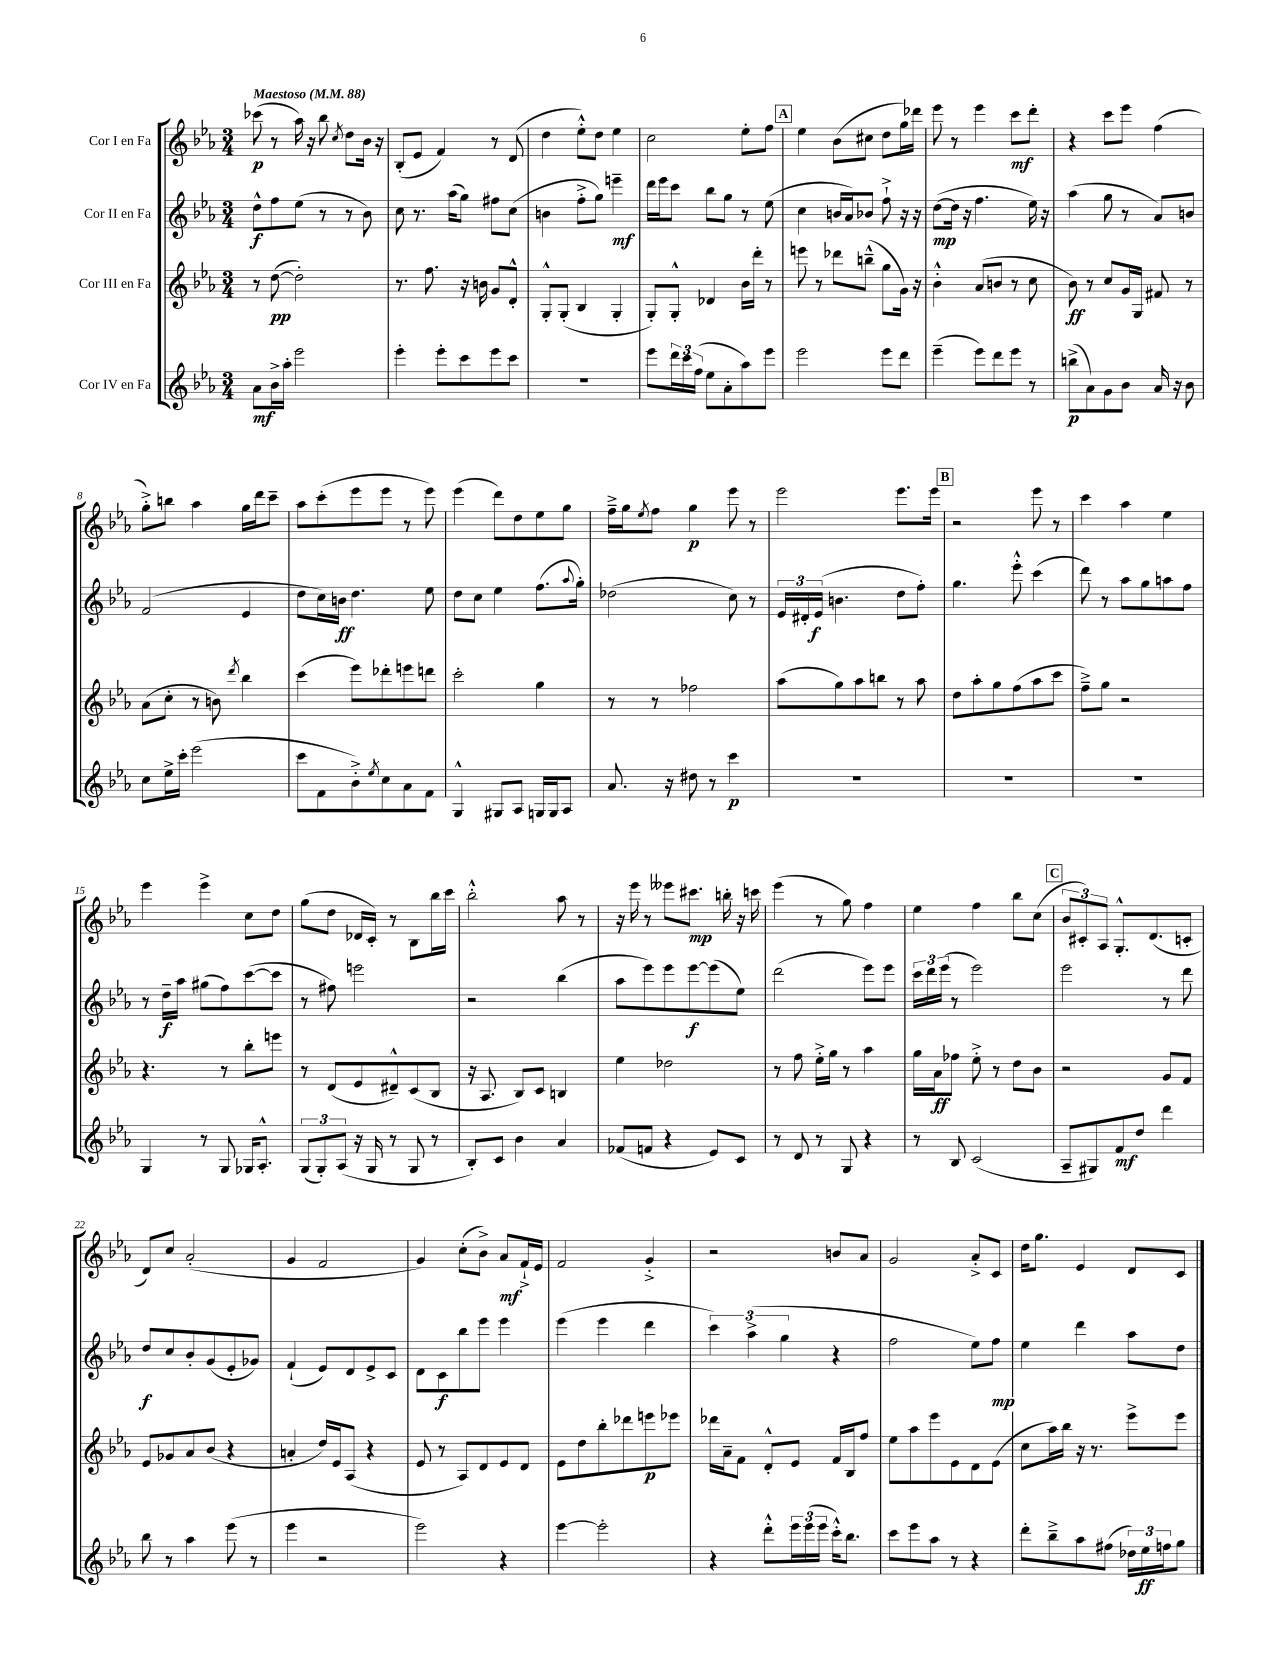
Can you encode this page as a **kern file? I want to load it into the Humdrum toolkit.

**kern	**dynam	**kern	**dynam	**kern	**dynam	**kern	**dynam
*part4	*part4	*part3	*part3	*part2	*part2	*part1	*part1
*staff4	*staff4	*staff3	*staff3	*staff2	*staff2	*staff1	*staff1
*I"Cor IV en Fa	*	*I"Cor III en Fa	*	*I"Cor II en Fa	*	*I"Cor I en Fa	*
*clefG2	*	*clefG2	*	*clefG2	*	*clefG2	*
*k[b-e-a-]	*	*k[b-e-a-]	*	*k[b-e-a-]	*	*k[b-e-a-]	*
*M3/4	*	*M3/4	*	*M3/4	*	*M3/4	*
*MM88	*	*MM88	*	*MM88	*	*MM88	*
=1	=1	=1	=1	=1	=1	=1	=1
!	!	!	!	!	!	!LO:TX:a:B:t=Maestoso	!
8a-\L	mf	8r	.	8dd^^\L	f	(8ccc-X\	p
16b-^\L	.	([8dd\	pp	8ff\	.	8r	.
16aa-'\JJ	.	.	.	.	.	.	.
2eee-\	.	2dd'\])	.	(8ee-\J	.	16aa-\)	.
.	.	.	.	.	.	16r	.
.	.	.	.	8r	.	8bb-\	.
.	.	.	.	.	.	8qcc/	.
.	.	.	.	8r	.	8dd\L	.
.	.	.	.	8b-\)	.	16b-\Jk	.
.	.	.	.	.	.	16r	.
=2	=2	=2	=2	=2	=2	=2	=2
4eee-'\	.	8.r	.	8cc\	.	(8B-'/L	.
.	.	.	.	8.r	.	8e-/J	.
.	.	8.ff\	.	.	.	.	.
8eee-'\L	.	.	.	.	.	4f/)	.
.	.	.	.	(16aa-\KL	.	.	.
8ccc\	.	16r	.	8gg\J)	.	.	.
.	.	16bn\	.	.	.	.	.
8eee-\	.	8g/L	.	8ff#X\L	.	8r	.
8ccc\J	.	8d'^^/J	.	(8cc\J	.	(8d/	.
=3	=3	=3	=3	=3	=3	=3	=3
2.r	.	8G'^^/L	.	4bn\	.	4dd\	.
.	.	(8G'/J	.	.	.	.	.
.	.	4B-/	.	8ff'^\L	.	8ee-'^^\L)	.
.	.	.	.	8gg\J)	.	8dd\J	.
.	.	4G'/	.	4eeen~\	mf	4ee-\	.
=4	=4	=4	=4	=4	=4	=4	=4
8eee-\L	.	8G'/L)	.	16ddd\LL	.	2cc\	.
.	.	.	.	16eee-\J	.	.	.
24ddd\L	.	8G'^^/J	.	8ccc\J	.	.	.
24ccc\	.	.	.	.	.	.	.
(24ff\JJ	.	.	.	.	.	.	.
8ee-\L	.	4d-X/	.	8bb-\L	.	.	.
8a-'\	.	.	.	8gg\J	.	.	.
8aa-\)	.	16b-\LL	.	8r	.	8ee-'\L	.
.	.	16ddd'\JJ	.	.	.	.	.
8eee-\J	.	8r	.	(8ee-\	.	8ff\J	.
!!LO:REH:place=s1:t=A
=5	=5	=5	=5	=5	=5	=5	=5
2eee-\	.	8eeen\	.	4cc\	.	4ee-\	.
.	.	8r	.	.	.	.	.
.	.	8ddd-X\L	.	16bn/LL	.	(8b-\L	.
.	.	.	.	16a-/J)	.	.	.
.	.	(8bbn~^^\J	.	8b-X/J	.	8cc#X\J	.
8eee-\L	.	8gg\L	.	8ff`^\	.	8dd\L	.
8ddd\J	.	16g\Jk)	.	16r	.	16gg\L)	.
.	.	16r	.	16r	.	16ddd-X\JJ	.
=6	=6	=6	=6	=6	=6	=6	=6
(4eee-~\	.	4b-'^^\	.	([8dd\L	mp	8eee-\	.
.	.	.	.	16dd\Jk]	.	8r	.
.	.	.	.	16r	.	.	.
8eee-\L)	.	(8a-/L	.	4.ff\	.	4eee-\	.
8ddd\	.	8bn/J	.	.	.	.	.
8eee-\J	.	8r	.	.	.	8ccc\L	mf
8r	.	8cc\	.	16ee-\)	.	8ddd'\J	.
.	.	.	.	16r	.	.	.
=7	=7	=7	=7	=7	=7	=7	=7
(8bbn^\L	p	8b-\)	ff	(4aa-\	.	4r	.
8a-\)	.	8r	.	.	.	.	.
8g\	.	8cc/L	.	8gg\	.	8ccc\L	.
8b-\J	.	16g/L	.	8r	.	8eee-\J	.
.	.	16G/JJ	.	.	.	.	.
16a-/	.	8f#X/	.	8a-/L)	.	(4ff\	.
16r	.	.	.	.	.	.	.
8b-\	.	8r	.	8bn/J	.	.	.
!!LO:LB:g=z
=8	=8	=8	=8	=8	=8	=8	=8
8cc\L	.	(8a-\L	.	(2f/	.	8gg'^\L)	.
16ee-^\L	.	8cc'\J	.	.	.	8bbn\J	.
16ccc'\JJ	.	.	.	.	.	.	.
(2eee-\	.	8r	.	.	.	4aa-\	.
.	.	8bn\)	.	.	.	.	.
.	.	8qddd/	.	.	.	.	.
.	.	4bb-\	.	4e-/	.	16gg\LL	.
.	.	.	.	.	.	16ddd\J	.
.	.	.	.	.	.	8ccc~\J	.
=9	=9	=9	=9	=9	=9	=9	=9
8ccc\L	.	(4ccc\	.	8dd\L	.	8aa-\L	.
8f\	.	.	.	16cc\L)	.	(8ccc'\	.
.	.	.	.	16bn\JJ	ff	.	.
8b-'^\)	.	8eee-\L)	.	4.dd\	.	8eee-\	.
8qee-/	.	.	.	.	.	.	.
8cc\	.	8ddd-X'\	.	.	.	8eee-\J	.
8a-\	.	8eeen\	.	.	.	8r	.
8f\J	.	8dddn\J	.	8ee-\	.	8eee-\)	.
=10	=10	=10	=10	=10	=10	=10	=10
4G^^/	.	2ccc'\	.	8dd\L	.	(4eee-\	.
.	.	.	.	8cc\J	.	.	.
8G#X/L	.	.	.	4ee-\	.	8ddd\L)	.
8A-/J	.	.	.	.	.	8dd\	.
16Gn/LL	.	4gg\	.	(8.ff\L	.	8ee-\	.
16G/J	.	.	.	.	.	.	.
8A-/J	.	.	.	.	.	8gg\J	.
.	.	.	.	8qqaa-/	.	.	.
.	.	.	.	16gg'\Jk)	.	.	.
=11	=11	=11	=11	=11	=11	=11	=11
8.a-/	.	8r	.	(2dd-X\	.	16ff~^\LL	.
.	.	.	.	.	.	16gg\J	.
.	.	.	.	.	.	8qee-/	.
.	.	8r	.	.	.	8ff\J	.
16r	.	.	.	.	.	.	.
8dd#X\	.	2ff-X\	.	.	.	4gg\	p
8r	.	.	.	.	.	.	.
4ccc\	p	.	.	8cc\)	.	8eee-\	.
.	.	.	.	8r	.	8r	.
=12	=12	=12	=12	=12	=12	=12	=12
2.r	.	(8aa-\L	.	24e-/LL	.	2eee-\	.
.	.	.	.	24d#X'/	.	.	.
.	.	.	.	(24e-/JJ	f	.	.
.	.	8gg\)	.	4.bn\	.	.	.
.	.	8aa-\	.	.	.	.	.
.	.	8bbn\J	.	.	.	.	.
.	.	8r	.	8dd\L	.	8.eee-\L	.
.	.	8aa-\	.	8ff'\J)	.	.	.
.	.	.	.	.	.	16eee-\Jk	.
!!LO:REH:place=s1:t=B
=13	=13	=13	=13	=13	=13	=13	=13
2.r	.	8dd\L	.	4.gg\	.	2r	.
.	.	8aa-'\	.	.	.	.	.
.	.	8gg\	.	.	.	.	.
.	.	(8ff\	.	8eee-'^^\	.	.	.
.	.	8aa-\	.	(4ccc\	.	8eee-\	.
.	.	8ccc\J	.	.	.	8r	.
=14	=14	=14	=14	=14	=14	=14	=14
2.r	.	8ff~^\L)	.	8ddd\)	.	4ccc\	.
.	.	8gg\J	.	8r	.	.	.
.	.	2r	.	8aa-\L	.	4aa-\	.
.	.	.	.	8gg\	.	.	.
.	.	.	.	8aan\	.	4ee-\	.
.	.	.	.	8ff\J	.	.	.
!!LO:LB:g=z
=15	=15	=15	=15	=15	=15	=15	=15
4G/	.	4.r	.	8r	.	4eee-\	.
.	.	.	.	16dd~\LL	f	.	.
.	.	.	.	16aa-\JJ	.	.	.
8r	.	.	.	(8gg#X\L	.	4eee-^\	.
8G/	.	8r	.	8ff\)	.	.	.
16G-X/KL	.	8bb-'\L	.	([8ccc\	.	8cc\L	.
8.A-'^^/J	.	.	.	.	.	.	.
.	.	8eeen\J	.	8ccc\J]	.	8dd\J	.
=16	=16	=16	=16	=16	=16	=16	=16
(12G/L	.	8r	.	8r	.	(8gg\L	.
12G'/)	.	.	.	.	.	.	.
.	.	(8d/L	.	8ff#X\)	.	8dd\J	.
(12A-/J	.	.	.	.	.	.	.
16r	.	8e-/	.	2eeen\	.	16d-X/LL	.
16G/	.	.	.	.	.	16c'/JJ)	.
8r	.	8d#X~^^/)	.	.	.	8r	.
8G/	.	(8c/	.	.	.	8B-\L	.
8r	.	8B-/J	.	.	.	16bb-\L	.
.	.	.	.	.	.	16ccc\JJ	.
=17	=17	=17	=17	=17	=17	=17	=17
8B-'/L)	.	16r	.	2r	.	2bb-'^^\	.
.	.	8.A-/	.	.	.	.	.
8c/J	.	.	.	.	.	.	.
4b-\	.	8B-/L)	.	.	.	.	.
.	.	8c/J	.	.	.	.	.
4a-/	.	4Bn/	.	(4bb-\	.	8aa-\	.
.	.	.	.	.	.	8r	.
=18	=18	=18	=18	=18	=18	=18	=18
(8f-X/L	.	4ee-\	.	8aa-\L	.	16r	.
.	.	.	.	.	.	16eee-\	.
8fn/J	.	.	.	8eee-\)	.	8r	.
4r	.	2dd-X\	.	8eee-\	.	8eee--X\L	.
.	.	.	.	[8eee-\	f	8.ccc#X\J	mp
8e-/L)	.	.	.	(8eee-\]	.	.	.
.	.	.	.	.	.	16bbn'\	.
8c/J	.	.	.	8ee-\J)	.	16r	.
.	.	.	.	.	.	16cccn\	.
=19	=19	=19	=19	=19	=19	=19	=19
8r	.	8r	.	(2ddd\	.	(4eee-\	.
8d/	.	8ff\	.	.	.	.	.
8r	.	16ee-'^\LL	.	.	.	8r	.
.	.	16gg\JJ	.	.	.	.	.
8G/	.	8r	.	.	.	8gg\)	.
4r	.	4aa-\	.	8eee-\L)	.	4ff\	.
.	.	.	.	8eee-\J	.	.	.
=20	=20	=20	=20	=20	=20	=20	=20
8r	.	16gg\LL	.	24ccc\LL	.	4ee-\	.
.	.	.	.	24ddd\	.	.	.
.	.	16a-\J	ff	.	.	.	.
.	.	.	.	(24eee-\JJ	.	.	.
8B-/	.	8ff-X\J	.	8r	.	.	.
(2c/	.	8ee-'^\	.	2eee-\)	.	4ff\	.
.	.	8r	.	.	.	.	.
.	.	8dd\L	.	.	.	8bb-\L	.
.	.	8b-\J	.	.	.	(8cc\J	.
!!LO:REH:place=s1:t=C
=21	=21	=21	=21	=21	=21	=21	=21
8A-~/L	.	2r	.	2eee-\	.	12b-/L	.
.	.	.	.	.	.	12c#X'/)	.
8G#X/)	.	.	.	.	.	.	.
.	.	.	.	.	.	12A-/J	.
8f/	mf	.	.	.	.	8.G'^^/L	.
8dd/J	.	.	.	.	.	.	.
.	.	.	.	.	.	(8.d/	.
4ddd\	.	8g/L	.	8r	.	.	.
.	.	8f/J	.	8ddd\	.	8cn'/J	.
!!LO:LB:g=z
=22	=22	=22	=22	=22	=22	=22	=22
8bb-\	.	8e-/L	.	8dd/L	f	8d/L)	.
8r	.	8g-X/	.	8cc/	.	8cc/J	.
4aa-\	.	8a-/	.	8b-'/	.	(2a-'/	.
.	.	(8b-/J	.	(8g/	.	.	.
(8eee-\	.	4r	.	8e-'/	.	.	.
8r	.	.	.	8g-X/J)	.	.	.
=23	=23	=23	=23	=23	=23	=23	=23
4eee-\	.	4an'/	.	(4f`/	.	4g/	.
2r	.	16dd/LL)	.	8e-/L)	.	2f/	.
.	.	16e-/J	.	.	.	.	.
.	.	(8A-/J	.	8d/	.	.	.
.	.	4r	.	8e-^/	.	.	.
.	.	.	.	8c/J	.	.	.
=24	=24	=24	=24	=24	=24	=24	=24
2eee-\)	.	8e-/	.	8d\L	.	4g/)	.
.	.	8r	.	8c\	f	.	.
.	.	8A-/L)	.	8bb-\	.	(8cc'\L	.
.	.	8d/	.	8eee-\J	.	8b-^\J)	.
4r	.	8e-/	.	4eee-\	.	8a-/L	mf
.	.	8d/J	.	.	.	16f`^/L	.
.	.	.	.	.	.	16e-/JJ	.
=25	=25	=25	=25	=25	=25	=25	=25
[4eee-\	.	8e-\L	.	(4eee-\	.	2f/	.
.	.	8dd\	.	.	.	.	.
2eee-'\]	.	8bb-'\	.	4eee-\	.	.	.
.	.	8ddd-X\	.	.	.	.	.
.	.	8eeen\	p	4ddd\	.	4g'^/	.
.	.	8eee-X\J	.	.	.	.	.
=26	=26	=26	=26	=26	=26	=26	=26
4r	.	16ddd-X\LL	.	6ccc\)	.	2r	.
.	.	16a-~\J	.	.	.	.	.
.	.	8f\J	.	.	.	.	.
.	.	.	.	(6aa-^\	.	.	.
8ddd'^^\L	.	8d'^^/L	.	.	.	.	.
.	.	.	.	6gg\	.	.	.
24eee-\L	.	8e-/J	.	.	.	.	.
(24eee-\	.	.	.	.	.	.	.
24eee-\JJ	.	.	.	.	.	.	.
16ccc'^^\KL)	.	16f/LL	.	4r	.	8bn/L	.
8.bb-\J	.	16B-/J	.	.	.	.	.
.	.	8ff/J	.	.	.	8a-/J	.
=27	=27	=27	=27	=27	=27	=27	=27
8ccc\L	.	8ee-\L	.	2ff\	.	2g/	.
8eee-\	.	8aa-\	.	.	.	.	.
8aa-\J	.	8eee-\	.	.	.	.	.
8r	.	8e-\	.	.	.	.	.
4r	.	8d\	.	8ee-\L)	.	8a-'^/L	.
.	.	(8e-\J	.	8ff\J	mp	8c/J	.
=28	=28	=28	=28	=28	=28	=28	=28
8ddd'\L	.	8cc\L	.	4ee-\	.	16dd\KL	.
.	.	.	.	.	.	8.gg\J	.
8bb-~^\	.	16aa-\L)	.	.	.	.	.
.	.	16bb-\JJ	.	.	.	.	.
8aa-\	.	16r	.	4ddd\	.	4e-/	.
.	.	8.r	.	.	.	.	.
(8ff#X\J	.	.	.	.	.	.	.
24dd-X\LL)	.	8eee-^\L	.	8aa-\L	.	8d/L	.
24ee-\	ff	.	.	.	.	.	.
24ffn\J	.	.	.	.	.	.	.
8gg\J	.	8eee-\J	.	8dd\J	.	8c/J	.
==	==	==	==	==	==	==	==
*-	*-	*-	*-	*-	*-	*-	*-
